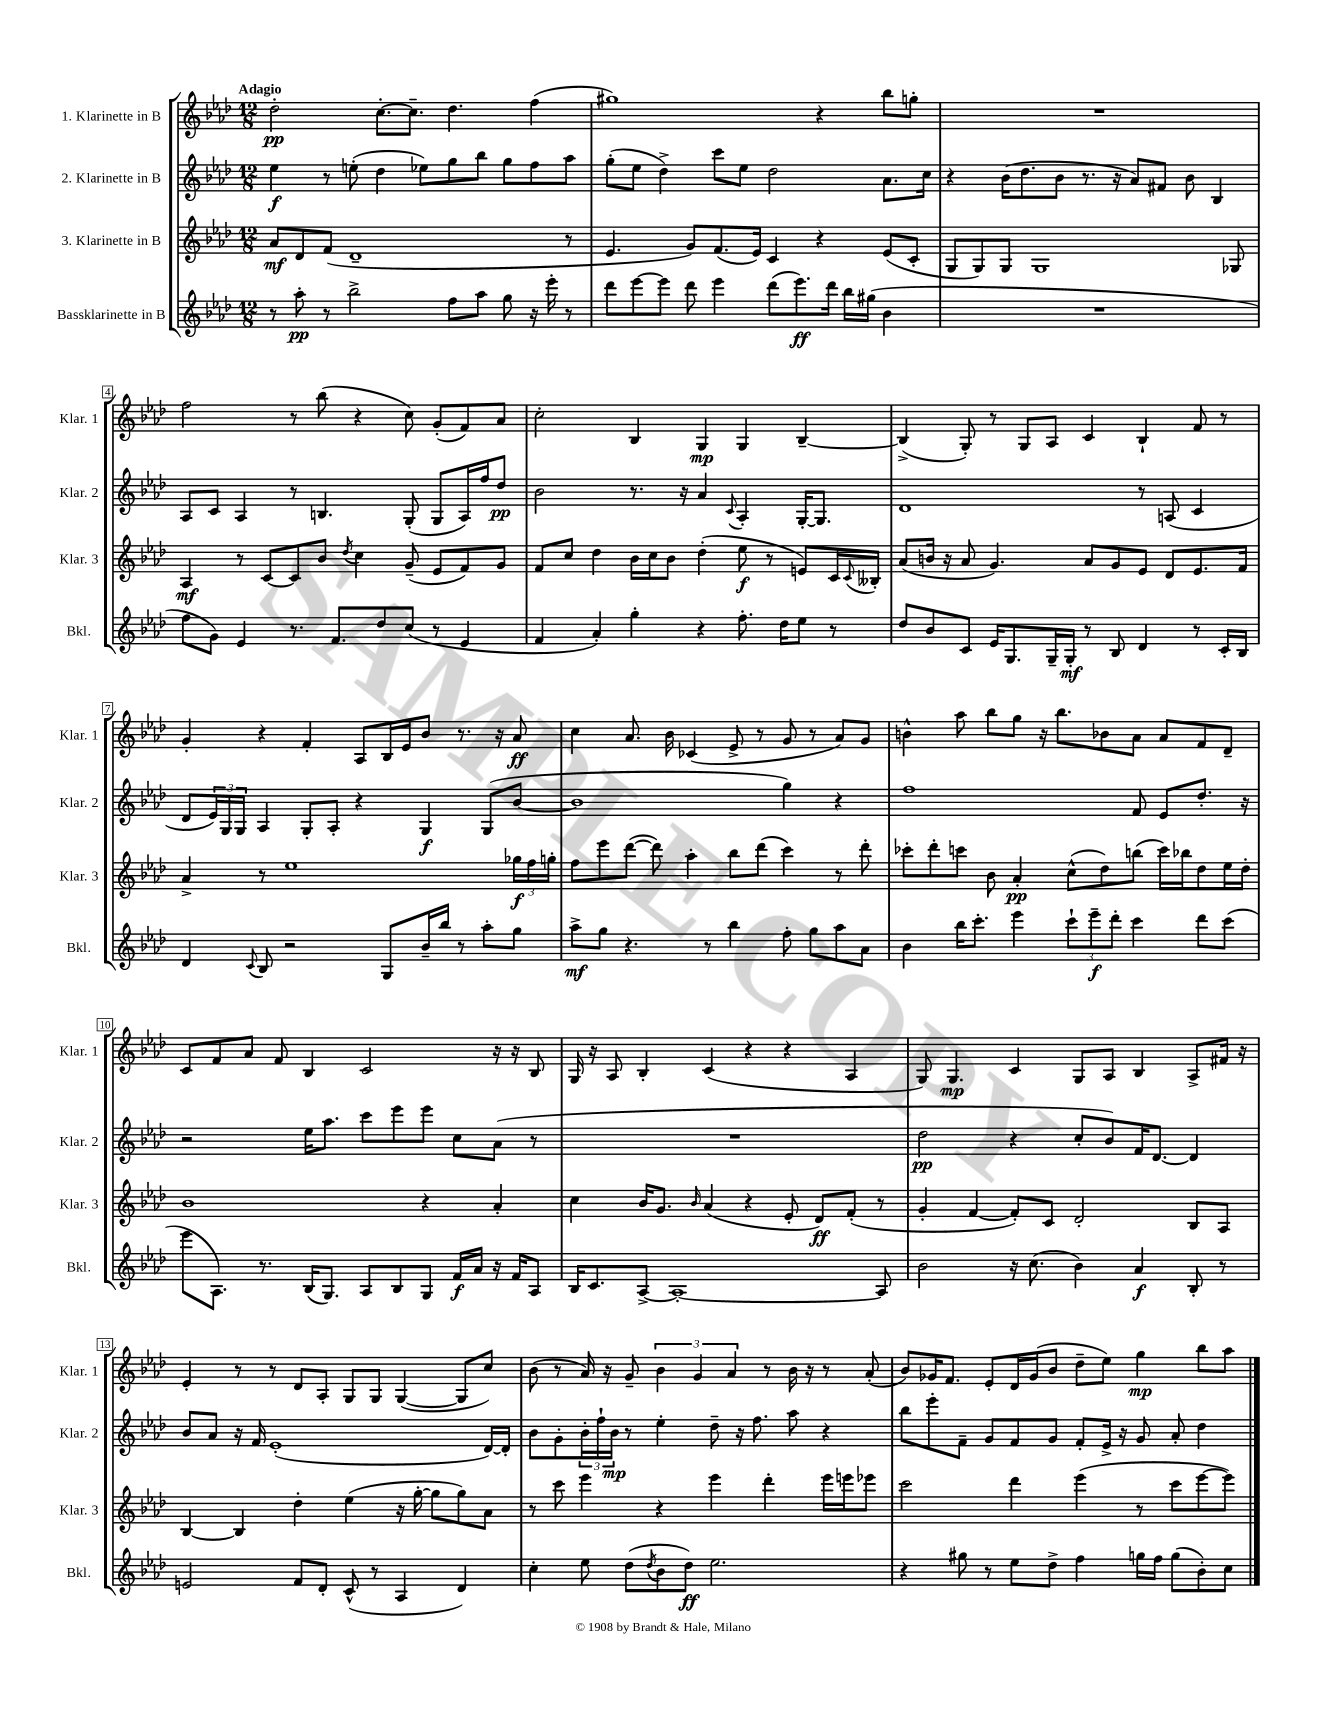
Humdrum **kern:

**kern	**dynam	**kern	**dynam	**kern	**dynam	**kern	**dynam
*part4	*part4	*part3	*part3	*part2	*part2	*part1	*part1
*staff4	*staff4	*staff3	*staff3	*staff2	*staff2	*staff1	*staff1
*I"Bassklarinette in B	*	*I"3. Klarinette in B	*	*I"2. Klarinette in B	*	*I"1. Klarinette in B	*
*I'Bkl.	*	*I'Klar. 3	*	*I'Klar. 2	*	*I'Klar. 1	*
*clefG2	*	*clefG2	*	*clefG2	*	*clefG2	*
*k[b-e-a-d-]	*	*k[b-e-a-d-]	*	*k[b-e-a-d-]	*	*k[b-e-a-d-]	*
*M12/8	*	*M12/8	*	*M12/8	*	*M12/8	*
=1	=1	=1	=1	=1	=1	=1	=1
!	!	!	!	!	!	!LO:TX:a:B:t=Adagio	!
8r	.	8a-/L	mf	4ee-\	f	2dd-'\	pp
8aa-'\	pp	8d-/	.	.	.	.	.
8r	.	(8f/J	.	8r	.	.	.
2bb-^\	.	1d-~	.	(8een'\	.	.	.
.	.	.	.	4dd-\	.	[8.cc'\L	.
.	.	.	.	.	.	8.cc~\J]	.
.	.	.	.	8ee-X\L)	.	.	.
8ff\L	.	.	.	8gg\	.	4.dd-\	.
8aa-\J	.	.	.	8bb-\J	.	.	.
8gg\	.	.	.	8gg\L	.	.	.
16r	.	.	.	8ff\	.	(4ff\	.
16eee-'\	.	.	.	.	.	.	.
8r	.	8r	.	8aa-\J	.	.	.
=2	=2	=2	=2	=2	=2	=2	=2
8ddd-\L	.	4.e-/	.	(8gg'\L	.	1gg#X)	.
[8eee-\	.	.	.	8ee-\J	.	.	.
8eee-\J]	.	.	.	4dd-^\)	.	.	.
8ddd-\	.	8g/L)	.	.	.	.	.
4eee-\	.	(8.f/	.	8ccc\L	.	.	.
.	.	.	.	8ee-\J	.	.	.
.	.	16e-/Jk)	.	.	.	.	.
(8ddd-\L	.	4c/	.	2dd-\	.	.	.
8.eee-\)	ff	.	.	.	.	.	.
.	.	4r	.	.	.	4r	.
16ddd-\Jk	.	.	.	.	.	.	.
16bb-\LL	.	.	.	.	.	.	.
(16gg#X\JJ	.	.	.	.	.	.	.
4b-\	.	(8e-/L	.	8.a-\L	.	8bb-\L	.
.	.	8c'/J	.	.	.	8ggn'\J	.
.	.	.	.	16cc\Jk	.	.	.
=3	=3	=3	=3	=3	=3	=3	=3
1.r	.	8G/L	.	4r	.	1.r	.
.	.	8G/)	.	.	.	.	.
.	.	8G/J	.	(16b-\KL	.	.	.
.	.	.	.	8.dd-\	.	.	.
.	.	1G	.	.	.	.	.
.	.	.	.	8b-\J	.	.	.
.	.	.	.	8.r	.	.	.
.	.	.	.	16r	.	.	.
.	.	.	.	8a-/L)	.	.	.
.	.	.	.	8f#X/J	.	.	.
.	.	.	.	8b-\	.	.	.
.	.	.	.	4B-/	.	.	.
.	.	8G-X/	.	.	.	.	.
!!LO:LB:g=z
=4	=4	=4	=4	=4	=4	=4	=4
8ff\L	.	4A-/	mf	8A-/L	.	2ff\	.
8g\J)	.	.	.	8c/J	.	.	.
4e-/	.	8r	.	4A-/	.	.	.
.	.	[8c/L	.	.	.	.	.
8.r	.	8c/]	.	8r	.	8r	.
.	.	8b-/J	.	4.Bn/	.	(8bb-\	.
8.f/L	.	.	.	.	.	.	.
.	.	8qdd-/	.	.	.	.	.
.	.	4cc\	.	.	.	4r	.
8dd-/	.	.	.	.	.	.	.
(8cc/J	.	(8g~/	.	(8G'/	.	8cc\)	.
8r	.	8e-/L	.	8G/L	.	(8g'/L	.
4e-/	.	8f/)	.	16A-/L)	.	8f/)	.
.	.	.	.	16ff/J	.	.	.
.	.	8g/J	.	8dd-/J	pp	8a-/J	.
=5	=5	=5	=5	=5	=5	=5	=5
4f/	.	8f/L	.	2b-\	.	2cc'\	.
.	.	8cc/J	.	.	.	.	.
4a-'/)	.	4dd-\	.	.	.	.	.
4gg'\	.	16b-\LL	.	8.r	.	4B-/	.
.	.	16cc\J	.	.	.	.	.
.	.	8b-\J	.	.	.	.	.
.	.	.	.	16r	.	.	.
4r	.	(4dd-'\	.	4a-/	.	4G/	mp
.	.	.	.	8qqc/	.	.	.
8.ff'\	.	8ee-\	f	4A-'/	.	4G/	.
.	.	8r	.	.	.	.	.
16dd-\KL	.	.	.	.	.	.	.
8ee-\J	.	8en/L)	.	[16G'/KL	.	[4B-~/	.
.	.	.	.	8.G/J]	.	.	.
8r	.	16c/L	.	.	.	.	.
.	.	8qqc/	.	.	.	.	.
.	.	16B--X'/JJ	.	.	.	.	.
=6	=6	=6	=6	=6	=6	=6	=6
8dd-/L	.	(8a-/L	.	1d-	.	(4B-^/]	.
8b-/	.	16bn/Jk	.	.	.	.	.
.	.	16r	.	.	.	.	.
8c/J	.	8a-/	.	.	.	8G'/)	.
16e-/KL	.	4.g/)	.	.	.	8r	.
8.G/	.	.	.	.	.	.	.
.	.	.	.	.	.	8G/L	.
16G~/L	.	.	.	.	.	8A-/J	.
16G'/JJ	mf	.	.	.	.	.	.
8r	.	8a-/L	.	.	.	4c/	.
8B-/	.	8g/	.	.	.	.	.
4d-/	.	8e-/J	.	8r	.	4B-`/	.
.	.	8d-/L	.	(8An/	.	.	.
8r	.	8.e-/	.	4c/	.	8f/	.
16c'/LL	.	.	.	.	.	8r	.
16B-/JJ	.	16f/Jk	.	.	.	.	.
!!LO:LB:g=z
=7	=7	=7	=7	=7	=7	=7	=7
4d-/	.	4a-^/	.	8d-/L	.	4g'/	.
.	.	.	.	24e-/L)	.	.	.
.	.	.	.	24G/	.	.	.
.	.	.	.	24G/JJ	.	.	.
8qqc/	.	.	.	.	.	.	.
8B-/	.	8r	.	4A-/	.	4r	.
2r	.	1ee-	.	.	.	.	.
.	.	.	.	8G'/L	.	4f'/	.
.	.	.	.	8A-'/J	.	.	.
.	.	.	.	4r	.	8A-/L	.
8G/L	.	.	.	.	.	16B-/L	.
.	.	.	.	.	.	16e-/J	.
16b-~/L	.	.	.	4G/	f	8b-/J	.
16bb-/JJ	.	.	.	.	.	.	.
8r	.	.	.	.	.	8.r	.
8aa-'\L	.	.	.	(8G/L	.	.	.
.	.	.	.	.	.	16r	.
8gg\J	.	24gg-X\LL	f	[8b-/J	.	8a-/	ff
.	.	24ff\	.	.	.	.	.
.	.	24ggn'\JJ	.	.	.	.	.
=8	=8	=8	=8	=8	=8	=8	=8
8aa-^\L	mf	8ff\L	.	1b-]	.	4cc\	.
8gg\J	.	8eee-\	.	.	.	.	.
4.r	.	([8ddd-\J	.	.	.	8.a-/	.
.	.	8ddd-\])	.	.	.	.	.
.	.	.	.	.	.	16b-\	.
.	.	4aa-'\	.	.	.	(4c-X/	.
8r	.	.	.	.	.	.	.
4bb-\	.	8bb-\L	.	.	.	8e-^/	.
.	.	(8ddd-\J	.	.	.	8r	.
8ff'\	.	4ccc\)	.	4gg\)	.	8g/	.
8gg\L	.	.	.	.	.	8r	.
8aa-\	.	8r	.	4r	.	8a-/L)	.
8a-\J	.	8ddd-'\	.	.	.	8g/J	.
=9	=9	=9	=9	=9	=9	=9	=9
4b-\	.	8ccc-X'\L	.	1ff	.	4bn^^\	.
.	.	8ddd-'\	.	.	.	.	.
16bb-\KL	.	8cccn\J	.	.	.	8aa-\	.
8.ccc'\J	.	.	.	.	.	.	.
.	.	8b-\	.	.	.	8bb-\L	.
4eee-\	.	4a-'/	pp	.	.	8gg\J	.
.	.	.	.	.	.	16r	.
.	.	.	.	.	.	8.bb-\L	.
12ccc`\L	.	(8cc^^\L	.	.	.	.	.
12eee-~\	f	.	.	.	.	.	.
.	.	8dd-\)	.	.	.	8b-X\	.
12ddd-'\J	.	.	.	.	.	.	.
4ccc\	.	(8bbn\J	.	8f/	.	8a-\J	.
.	.	16ccc\LL)	.	8e-/L	.	8a-/L	.
.	.	16bb-X\J	.	.	.	.	.
8ddd-\L	.	8dd-\	.	8.dd-'/J	.	8f/	.
(8ccc\J	.	16ee-\L	.	.	.	8d-~/J	.
.	.	16dd-'\JJ	.	16r	.	.	.
!!LO:LB:g=z
=10	=10	=10	=10	=10	=10	=10	=10
8eee-\L	.	1b-	.	2r	.	8c/L	.
8.A-\J)	.	.	.	.	.	8f/	.
.	.	.	.	.	.	8a-/J	.
8.r	.	.	.	.	.	.	.
.	.	.	.	.	.	8f/	.
(16B-/KL	.	.	.	16ee-\KL	.	4B-/	.
8.G/J)	.	.	.	8.aa-\J	.	.	.
8A-/L	.	.	.	8ccc\L	.	2c/	.
8B-/	.	.	.	8eee-\	.	.	.
8G/J	.	4r	.	8eee-\J	.	.	.
16f/LL	f	.	.	8cc\L	.	.	.
16a-/JJ	.	.	.	.	.	.	.
16r	.	4a-'/	.	(8a-\J	.	16r	.
16f/KL	.	.	.	.	.	16r	.
8A-/J	.	.	.	8r	.	8B-/	.
=11	=11	=11	=11	=11	=11	=11	=11
16B-/KL	.	4cc\	.	1.r	.	16G/	.
8.c/	.	.	.	.	.	16r	.
.	.	.	.	.	.	8A-/	.
[8A-^/J	.	16b-/KL	.	.	.	4B-'/	.
.	.	8.g/J	.	.	.	.	.
1A-'_	.	.	.	.	.	.	.
.	.	16qqb-/	.	.	.	.	.
.	.	(4a-/	.	.	.	(4c/	.
.	.	4r	.	.	.	4r	.
.	.	8e-'/	.	.	.	4r	.
.	.	8d-/L)	ff	.	.	.	.
.	.	(8f'/J	.	.	.	4A-/	.
8A-/]	.	8r	.	.	.	.	.
=12	=12	=12	=12	=12	=12	=12	=12
2b-\	.	4g'/	.	2dd-\	pp	8G/)	.
.	.	.	.	.	.	4.G/	mp
.	.	[4f/	.	.	.	.	.
16r	.	8f'/L])	.	4r	.	4c/	.
(8.cc\	.	.	.	.	.	.	.
.	.	8c/J	.	.	.	.	.
4b-\)	.	2d-'/	.	8cc'/L	.	8G/L	.
.	.	.	.	8b-/)	.	8A-/J	.
4a-/	f	.	.	16f/K	.	4B-/	.
.	.	.	.	[8.d-/J	.	.	.
8B-'/	.	8B-/L	.	4d-/]	.	8A-^/L	.
8r	.	8A-/J	.	.	.	16f#X/Jk	.
.	.	.	.	.	.	16r	.
!!LO:LB:g=z
=13	=13	=13	=13	=13	=13	=13	=13
2en/	.	[4B-/	.	8b-/L	.	4e-'/	.
.	.	.	.	8a-/J	.	.	.
.	.	4B-/]	.	16r	.	8r	.
.	.	.	.	16f/	.	.	.
.	.	.	.	(1e-'	.	8r	.
8f/L	.	4dd-'\	.	.	.	8d-/L	.
8d-'/J	.	.	.	.	.	8A-'/J	.
(8c^^/	.	(4ee-\	.	.	.	8G/L	.
8r	.	.	.	.	.	8G/J	.
4A-/	.	16r	.	.	.	([4G/	.
.	.	[16gg'\	.	.	.	.	.
.	.	8gg\L]	.	.	.	.	.
4d-/)	.	8gg\)	.	.	.	8G/L]	.
.	.	8a-\J	.	[16d-/LL)	.	8cc/J)	.
.	.	.	.	16d-'/JJ]	.	.	.
=14	=14	=14	=14	=14	=14	=14	=14
4cc'\	.	8r	.	8b-\L	.	(8b-\	.
.	.	8ccc\	.	8g'\	.	8r	.
8ee-\	.	4eee-\	.	24b-'\L	.	16a-/)	.
.	.	.	.	24ff`\	.	.	.
.	.	.	.	.	.	16r	.
.	.	.	.	24b-\JJ	mp	.	.
(8dd-\L	.	.	.	8r	.	8g~/	.
8qdd-/	.	.	.	.	.	.	.
8b-\	.	4r	.	4ee-'\	.	6b-\	.
8dd-\J)	ff	.	.	.	.	.	.
.	.	.	.	.	.	6g/	.
2.ee-\	.	4eee-\	.	8dd-~\	.	.	.
.	.	.	.	.	.	6a-/	.
.	.	.	.	16r	.	.	.
.	.	.	.	8.ff\	.	.	.
.	.	4ddd-'\	.	.	.	8r	.
.	.	.	.	8aa-\	.	16b-\	.
.	.	.	.	.	.	16r	.
.	.	16eee-\LL	.	4r	.	8r	.
.	.	16eeen\J	.	.	.	.	.
.	.	8eee-X\J	.	.	.	(8a-'/	.
=15	=15	=15	=15	=15	=15	=15	=15
4r	.	2ccc\	.	8bb-\L	.	8b-/L)	.
.	.	.	.	8eee-'\	.	16g-X/K	.
.	.	.	.	.	.	8.f/J	.
8gg#X\	.	.	.	8f~\J	.	.	.
8r	.	.	.	8g/L	.	8e-'/L	.
8ee-\L	.	4ddd-\	.	8f/	.	16d-/L	.
.	.	.	.	.	.	(16g-/J	.
8dd-^\J	.	.	.	8g/J	.	8b-/J	.
4ff\	.	(4eee-\	.	8f'/L	.	8dd-~\L	.
.	.	.	.	16e-^/Jk	.	8ee-\J)	.
.	.	.	.	16r	.	.	.
16ggn\LL	.	8r	.	8g/	.	4gg\	mp
16ff\JJ	.	.	.	.	.	.	.
(8gg\L	.	8ccc\L	.	8a-'/	.	.	.
8b-'\)	.	[8eee-\	.	4dd-\	.	8bb-\L	.
8cc\J	.	8eee-\J])	.	.	.	8aa-\J	.
==	==	==	==	==	==	==	==
*-	*-	*-	*-	*-	*-	*-	*-
